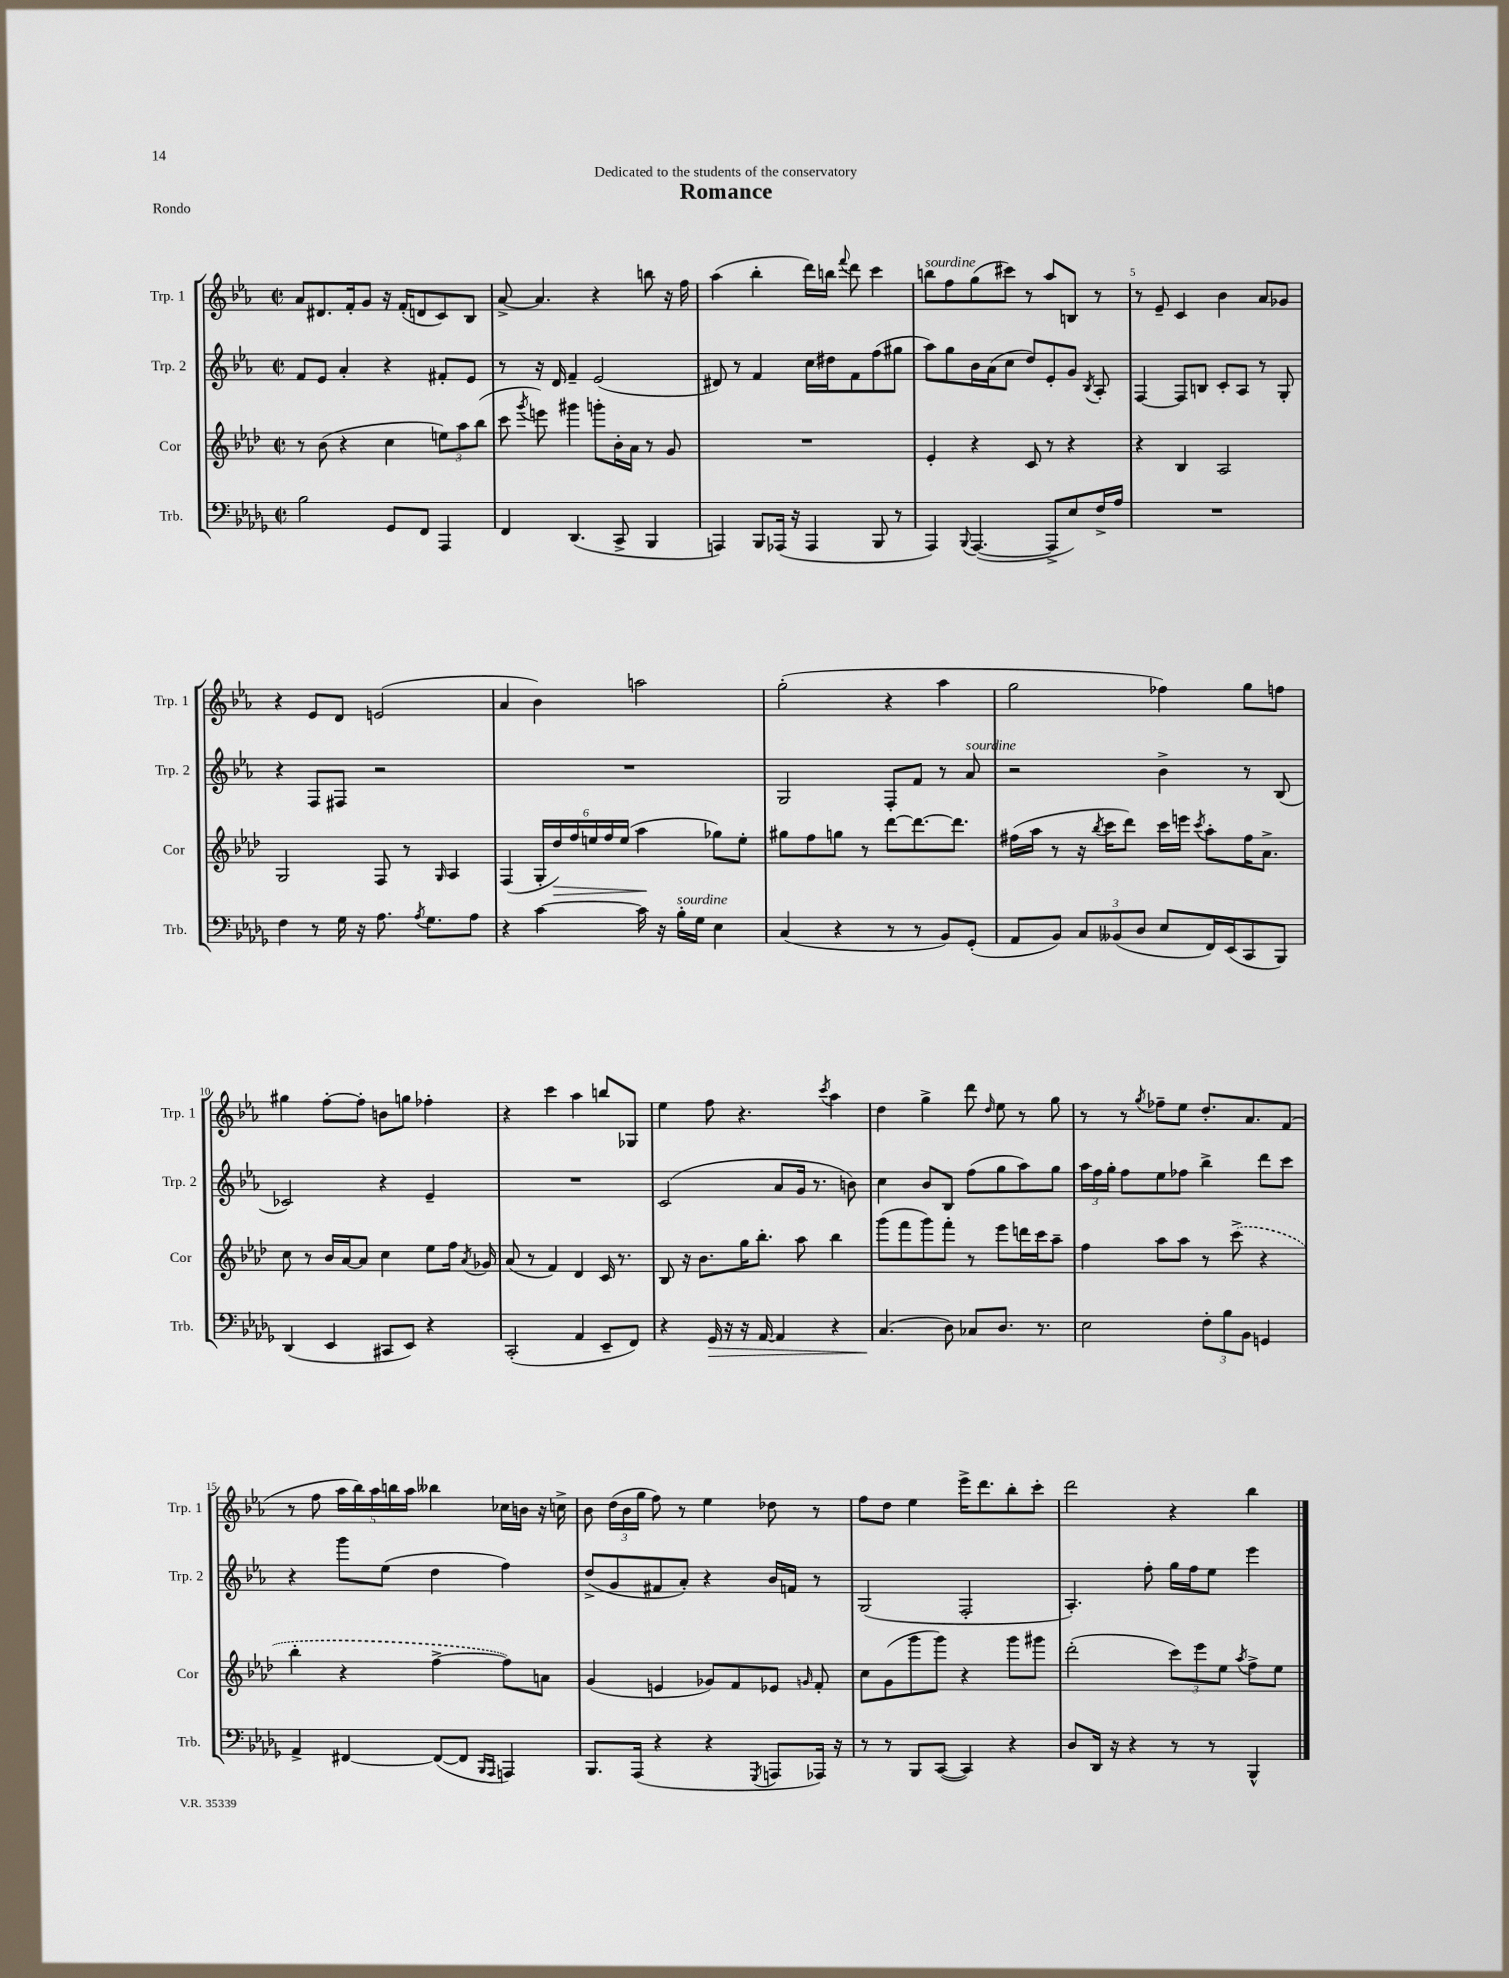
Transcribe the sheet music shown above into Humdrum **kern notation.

**kern	**kern	**kern	**kern
*staff4	*staff3	*staff2	*staff1
*clefF4	*clefG2	*clefG2	*clefG2
*k[b-e-a-d-g-]	*k[b-e-a-d-]	*k[b-e-a-]	*k[b-e-a-]
*M2/2	*M2/2	*M2/2	*M2/2
*met(c|)	*met(c|)	*met(c|)	*met(c|)
2B-	8r	8f	8a-
.	(8b-	8e-	8.d#
.	4r	4a-'	.
.	.	.	16f'
.	.	.	8g
8GG-	4cc	4r	16r
.	.	.	(16f'
8FF	.	.	8d
4AAA-	12ee)	8f#'	8c)
.	12aa-	.	.
.	.	8e-	8B-
.	(12bb-	.	.
=	=	=	=
4FF	8ccc	8r	[8a-^
.	8qggg	.	.
.	8eee)	16r	4.a-]
.	.	16d	.
(4.DD-	4ggg#	4f~	.
.	8ggg'	(2e-	4r
8CC^	16b-'	.	.
.	16a-	.	.
4BBB-	8r	.	8bb
.	8g	.	16r
.	.	.	16ff
=	=	=	=
4AAA)	1r	8d#)	(4aa-
.	.	8r	.
8BBB-	.	4f	4bb-'
(16AAA-	.	.	.
16r	.	.	.
4AAA-	.	16cc	16ddd)
.	.	16dd#	16bb
.	.	.	8qqfff
.	.	8f	8ddd
8BBB-	.	(8ff	4ccc
8r	.	8gg#	.
=	=	=	=
4AAA-)	4e-'	8aa-)	8bb
.	.	8gg	8ff
8qqBBB-	.	.	.
([4.AAA-	4r	16b-	(8gg
.	.	(16a-	.
.	.	8cc	8ccc#)
.	8c	8dd)	8r
8AAA-^]	8r	8e-'	8aa-
8E-)	4r	8g	8B
.	.	8qB-	.
16F^	.	8A-'	8r
16A-	.	.	.
=	=	=	=
1r	4r	[4F	8r
.	.	.	8e-~
.	4B-	8F]	4c
.	.	8B	.
.	2A-	8c'	4b-
.	.	8A-	.
.	.	8r	8a-
.	.	8G'	8g-
=	=	=	=
4F	2G	4r	4r
8r	.	8F	8e-
16G-	.	8F#	8d
16r	.	.	.
8.A-	8F	2r	(2e
.	8r	.	.
8qA-	.	.	.
8.G-	.	.	.
.	16qqG	.	.
.	4A-	.	.
8A-	.	.	.
=	=	=	=
4r	(4F	1r	4a-
[4c	24G'	.	4b-)
.	24dd-)	.	.
.	24ff	.	.
.	24ee	.	.
.	24ff	.	.
.	(24ee	.	.
16c]	4aa-	.	2aa
16r	.	.	.
16B-'	.	.	.
16G-	.	.	.
4E-	8gg-)	.	.
.	8ee'	.	.
=	=	=	=
(4C	8gg#	2G	(2gg'
.	8ff	.	.
4r	8gg	.	.
.	8r	.	.
8r	[8ddd-	8F'	4r
8r	8.ddd-_	8f	.
8BB-)	.	8r	4aa-
.	8.ddd-]	.	.
(8GG-'	.	8a-	.
=	=	=	=
8AA-	(16ff#	2r	2gg
.	16aa-	.	.
8BB-)	8r	.	.
12C	16r	.	.
.	8qbb-	.	.
.	16ccc	.	.
(12BB--	.	.	.
.	8ddd-)	.	.
12D-	.	.	.
8E-	16ccc	4b-^	4ff-)
.	16eee	.	.
.	8qccc	.	.
16FF)	8aa-'	.	.
(16EE-	.	.	.
8CC	16ff#	8r	8gg
.	8.a-^	.	.
8BBB-)	.	(8B-	8ff
=	=	=	=
(4DD-	8cc	2c-)	4gg#
.	8r	.	.
4EE-	16b-	.	[8ff'
.	[16a-	.	.
.	8a-]	.	8ff']
8CC#	4cc	4r	8b
8EE-)	.	.	8gg
4r	8ee-	4e-~	4ff-'
.	16ff	.	.
.	8qa-	.	.
.	16g-	.	.
=	=	=	=
(2CC'	(8a-	1r	4r
.	8r	.	.
.	4f)	.	4ccc
4AA-	4d-	.	4aa-
8EE-~	16c	.	8bb
.	8.r	.	.
8FF)	.	.	8G-
=	=	=	=
4r	8B-	(2c	4ee-
.	16r	.	.
.	8.b-	.	.
16GG-	.	.	8ff
16r	.	.	.
16r	16gg	.	4.r
[16AA-	8.bb-'	.	.
4AA-]	.	8a-	.
.	8aa-	16g	.
.	.	8.r	.
.	.	.	8qccc
4r	4bb-	.	4aa-
.	.	8b)	.
=	=	=	=
(4.C	(8ggg	4cc	4dd
.	8fff	.	.
.	8ggg)	8b-	4gg^
8D-)	8fff'	8B-	.
8C-	8r	(8ff	8ddd
.	.	.	16qqdd
8.D-	8eee-	8gg	8ee-
.	16ddd	8aa-)	8r
8.r	16ccc	.	.
.	8aa-~	8gg	8gg
=	=	=	=
2E-	4ff	24aa-	8r
.	.	24ff	.
.	.	24gg'	.
.	.	8ff	8r
.	.	.	8qgg
.	8aa-	8ee-	8ff-~
.	8aa-	8ff-	8ee-
12F'	8r	4bb-^	8.dd'
12B-	.	.	.
.	(8ccc^	.	.
12BB-	.	.	.
.	.	.	8.a-
4GG	4r	8ddd	.
.	.	8ccc	(8f
=	=	=	=
4AA-^	4bb-'	4r	8r
.	.	.	8ff
[4FF#	4r	8ggg	20aa-
.	.	.	20bb-)
.	.	.	20aa-
.	.	(8ee-	.
.	.	.	20bb
.	.	.	20aa-
(8FF#_	[4ff^	4dd	4bb--
8FF#]	.	.	.
16qqBBB-	.	.	.
16qqAAA-	.	.	.
4AAA)	8ff])	4ff)	16cc-
.	.	.	16b
.	8a	.	16r
.	.	.	16cc^
=	=	=	=
8.BBB-	(4g	(8dd^	8b-
.	.	8g	(24dd
.	.	.	24b-
(16AAA-	.	.	.
.	.	.	24gg
4r	4e	8f#	8ff)
.	.	8a-')	8r
4r	8g-)	4r	4ee-
.	8f	.	.
8qGGG-	.	.	.
8AAA	8e-	16b-	8dd-
.	.	16f	.
.	16qqg	.	.
16AAA-)	8f'	8r	8r
16r	.	.	.
=	=	=	=
8r	8cc	(2G	8ff
8r	(8g	.	8dd
8BBB-	8ggg	.	4ee-
([8CC	8ggg)	.	.
4CC])	4r	2F'	16eee-^
.	.	.	8.ddd
4r	8ggg	.	8bb-'
.	8ggg#	.	8ccc'
=	=	=	=
8D-	(2ddd-'	4.A-')	2ddd
16DD-	.	.	.
16r	.	.	.
4r	.	.	.
.	.	8ff'	.
8r	12ccc)	16gg	4r
.	.	16ff	.
.	12eee-	.	.
8r	.	8ee-	.
.	12ee-	.	.
.	8qaa-	.	.
4BBB-^^	8ff^	4eee-	4bb-
.	8ee-	.	.
==	==	==	==
*-	*-	*-	*-
